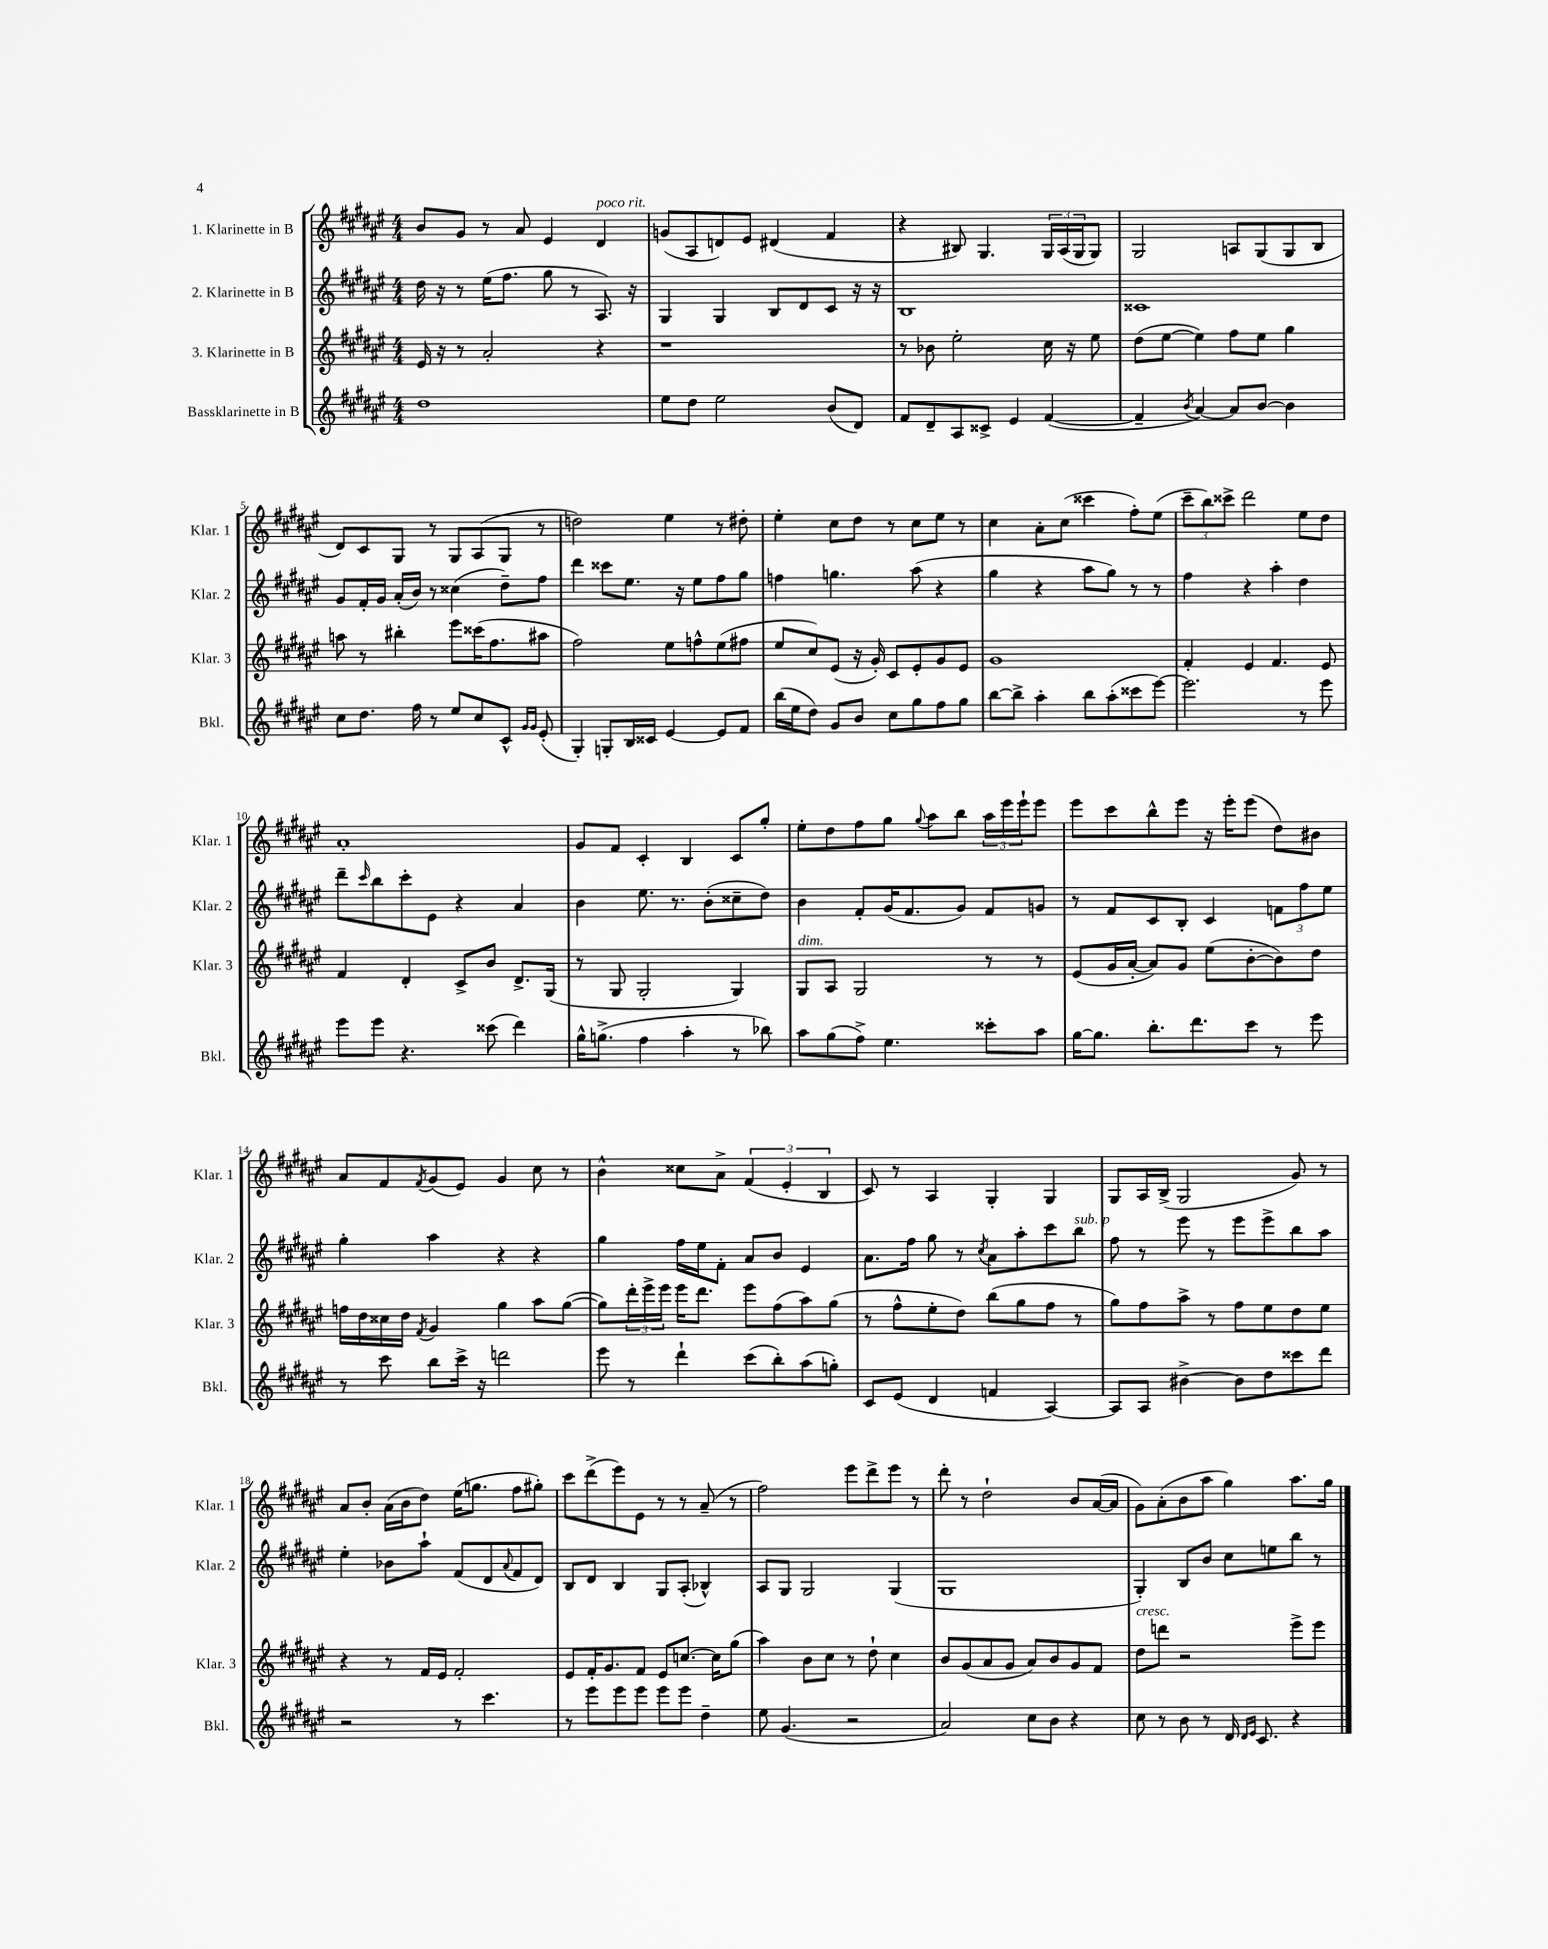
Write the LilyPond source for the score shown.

<<
\new StaffGroup <<
\new Staff = "s0" \with { instrumentName = "1. Klarinette in B" shortInstrumentName = "Klar. 1" } {
    \clef treble \key fis \major \numericTimeSignature \time 4/4
    b'8 gis'8 r8 ais'8 eis'4 dis'4^\markup { \italic "poco rit." } |
    g'8( ais8 d'8) eis'8 dis'4( fis'4 |
    r4 bis8) gis4. \tuplet 3/2 { gis16 ais16( gis16 } gis8) |
    gis2 a8 gis8( gis8 b8 |
    dis'8) cis'8 gis8 r8 gis8 ais8( gis8 r8 |
    d''2) eis''4 r8 dis''8-. |
    eis''4-. cis''8 dis''8 r8 cis''8 eis''8 r8 |
    cis''4 ais'8-. cis''8( cisis'''4 fis''8-.) eis''8( |
    \tuplet 3/2 { cis'''8-- b''8) cisis'''8-> } dis'''2 eis''8 dis''8 |
    ais'1-. |
    gis'8 fis'8 cis'4-. b4 cis'8 gis''8-. |
    eis''8-. dis''8 fis''8 gis''8 \appoggiatura { gis''8 } ais''8 b''8 \tuplet 3/2 { ais''16 eis'''16 eis'''16-! } eis'''8 |
    eis'''8 cis'''8 b''8-^ eis'''8 r16 eis'''16-. eis'''8( dis''8) bis'8 |
    ais'8 fis'8 \acciaccatura { fis'8 } gis'8( eis'8) gis'4 cis''8 r8 |
    b'4-^ cisis''8 ais'8-> \tuplet 3/2 { fis'4( eis'4-. b4 } |
    cis'8) r8 ais4 gis4-. gis4 |
    gis8 ais16 b16->( gis2 gis'8) r8 |
    ais'8 b'8-. ais'16( b'16 dis''8) eis''16( g''8. fis''8 gis''8-.) |
    cis'''8 dis'''8->( eis'''8) eis'8 r8 r8 ais'8--( r8 |
    fis''2) eis'''8 dis'''8-> eis'''8 r8 |
    dis'''8-. r8 dis''2-! b'8 ais'16~( ais'16 |
    gis'8) ais'8-.( b'8 ais''8 gis''4) ais''8. gis''16 \bar "|." |
}
\new Staff = "s1" \with { instrumentName = "2. Klarinette in B" shortInstrumentName = "Klar. 2" } {
    \clef treble \key fis \major \numericTimeSignature \time 4/4
    dis''16 r16 r8 eis''16( fis''8. gis''8 r8 ais8.) r16 |
    gis4 gis4 b8 dis'8 cis'8 r16 r16 |
    b1 |
    cisis'1 |
    gis'8 fis'16-. gis'16 ais'16-.( b'16) r8 cisis''4( dis''8--) fis''8 |
    dis'''4 cisis'''8 eis''8. r16 eis''8 fis''8 gis''8 |
    f''4 g''4. ais''8( r4 |
    gis''4 r4 ais''8 gis''8) r8 r8 |
    fis''4 r4 ais''4-. dis''4 |
    dis'''8-- \grace { cis'''16 } b''8 cis'''8-. eis'8 r4 ais'4 |
    b'4 eis''8. r8. b'8-.( cisis''8-- dis''8) |
    b'4 fis'8-. gis'16( fis'8. gis'8) fis'8 g'8 |
    r8 fis'8 cis'8 b8-. cis'4 \tuplet 3/2 { f'8 fis''8 eis''8 } |
    gis''4-. ais''4 r4 r4 |
    gis''4 fis''16 eis''16 fis'8-. ais'8 b'8 eis'4 |
    ais'8. fis''16 gis''8 r8 \acciaccatura { cis''8 } ais'8 ais''8-. cis'''8 b''8^\markup { \italic "sub. p" } |
    fis''8 r8 eis'''8 r8 eis'''8 eis'''8-> b''8 ais''8 |
    eis''4-. bes'8 ais''8-! fis'8( dis'8 \appoggiatura { ais'8 } fis'8 dis'8) |
    b8 dis'8 b4 gis8 ais8-.( bes4-^) |
    ais8 gis8 gis2 gis4( |
    gis1 |
    gis4-.) b8 b'8 cis''8 e''8 b''8 r8 \bar "|." |
}
\new Staff = "s2" \with { instrumentName = "3. Klarinette in B" shortInstrumentName = "Klar. 3" } {
    \clef treble \key fis \major \numericTimeSignature \time 4/4
    eis'16 r16 r8 ais'2-. r4 |
    r1 |
    r8 bes'8 eis''2-. cis''16 r16 eis''8 |
    dis''8( eis''8~ eis''4) fis''8 eis''8 gis''4 |
    a''8 r8 bis''4-. eis'''8 cisis'''16( fis''8. ais''8 |
    fis''2) eis''8 f''8-^ eis''8( fis''8 |
    eis''8 cis''8) eis'8( r16 gis'16-.) cis'8 eis'8-. gis'8 eis'8 |
    gis'1 |
    fis'4-. eis'4 fis'4. eis'8 |
    fis'4 dis'4-. cis'8-> b'8 dis'8.-> gis16( |
    r8 gis8 gis2-. gis4) |
    gis8^\markup { \italic "dim." } ais8 gis2 r8 r8 |
    eis'8( gis'16 ais'16~-. ais'8) gis'8 eis''8( b'8~-. b'8) dis''8 |
    f''16 dis''16 cisis''16 dis''16 \acciaccatura { fis'8 } gis'4 gis''4 ais''8 gis''8~( |
    gis''8) \tuplet 3/2 { dis'''16-. eis'''16-> eis'''16 } eis'''16 dis'''8. eis'''8 fis''8( ais''8) gis''8( |
    r8 fis''8-^ eis''8-. dis''8) b''8( gis''8 fis''8 r8 |
    gis''8) fis''8 ais''8-> r8 fis''8 eis''8 dis''8 eis''8 |
    r4 r8 fis'16 eis'16 fis'2-. |
    eis'8 fis'16-. gis'8. fis'8 eis'8 c''8.~ c''16 gis''8( |
    ais''4) b'8 cis''8 r8 dis''8-! cis''4 |
    b'8 gis'8( ais'8 gis'8 ais'8) b'8 gis'8 fis'8 |
    dis''8^\markup { \italic "cresc." } d'''8 r2 eis'''8-> eis'''8 \bar "|." |
}
\new Staff = "s3" \with { instrumentName = "Bassklarinette in B" shortInstrumentName = "Bkl." } {
    \clef treble \key fis \major \numericTimeSignature \time 4/4
    dis''1 |
    eis''8 dis''8 eis''2 b'8( dis'8) |
    fis'8 dis'8-- ais8 cisis'8-> eis'4 fis'4~( |
    fis'4-- \acciaccatura { b'8 } ais'4~) ais'8 b'8~ b'4 |
    cis''8 dis''8. fis''16 r8 eis''8 cis''8 cis'8-^ \grace { gis'16 gis'16 } eis'8-.( |
    gis4-.) g8-. b16 cisis'16 eis'4~ eis'8 fis'8 |
    b''16( eis''16 dis''8) gis'8 b'8 cis''8 gis''8 fis''8 gis''8 |
    b''8~ b''8-> ais''4-. b''8 ais''8-.( cisis'''8 eis'''8~) |
    eis'''2. r8 eis'''8 |
    eis'''8 eis'''8 r4. cisis'''8( dis'''4) |
    gis''16-^ g''8.->( fis''4 ais''4-. r8 bes''8) |
    ais''8 gis''8( fis''8->) eis''4. cisis'''8-. ais''8 |
    gis''16~ gis''8. b''8.-. dis'''8. cis'''8 r8 eis'''8 |
    r8 cis'''8 b''8 cis'''16-> r16 d'''2 |
    eis'''8 r8 dis'''4-! cis'''8( b''8-.) ais''8( g''8-.) |
    cis'8 eis'8( dis'4 f'4 ais4~) |
    ais8 ais8 bis'4~-> bis'8 dis''8 cisis'''8 dis'''8 |
    r2 r8 cis'''4. |
    r8 eis'''8 eis'''8 eis'''8 eis'''8 eis'''8 dis''4-- |
    eis''8 gis'4.( r2 |
    ais'2) cis''8 b'8 r4 |
    cis''8 r8 b'8 r8 dis'16 \grace { dis'16 eis'16 } cis'8. r4 \bar "|." |
}
>>
>>
